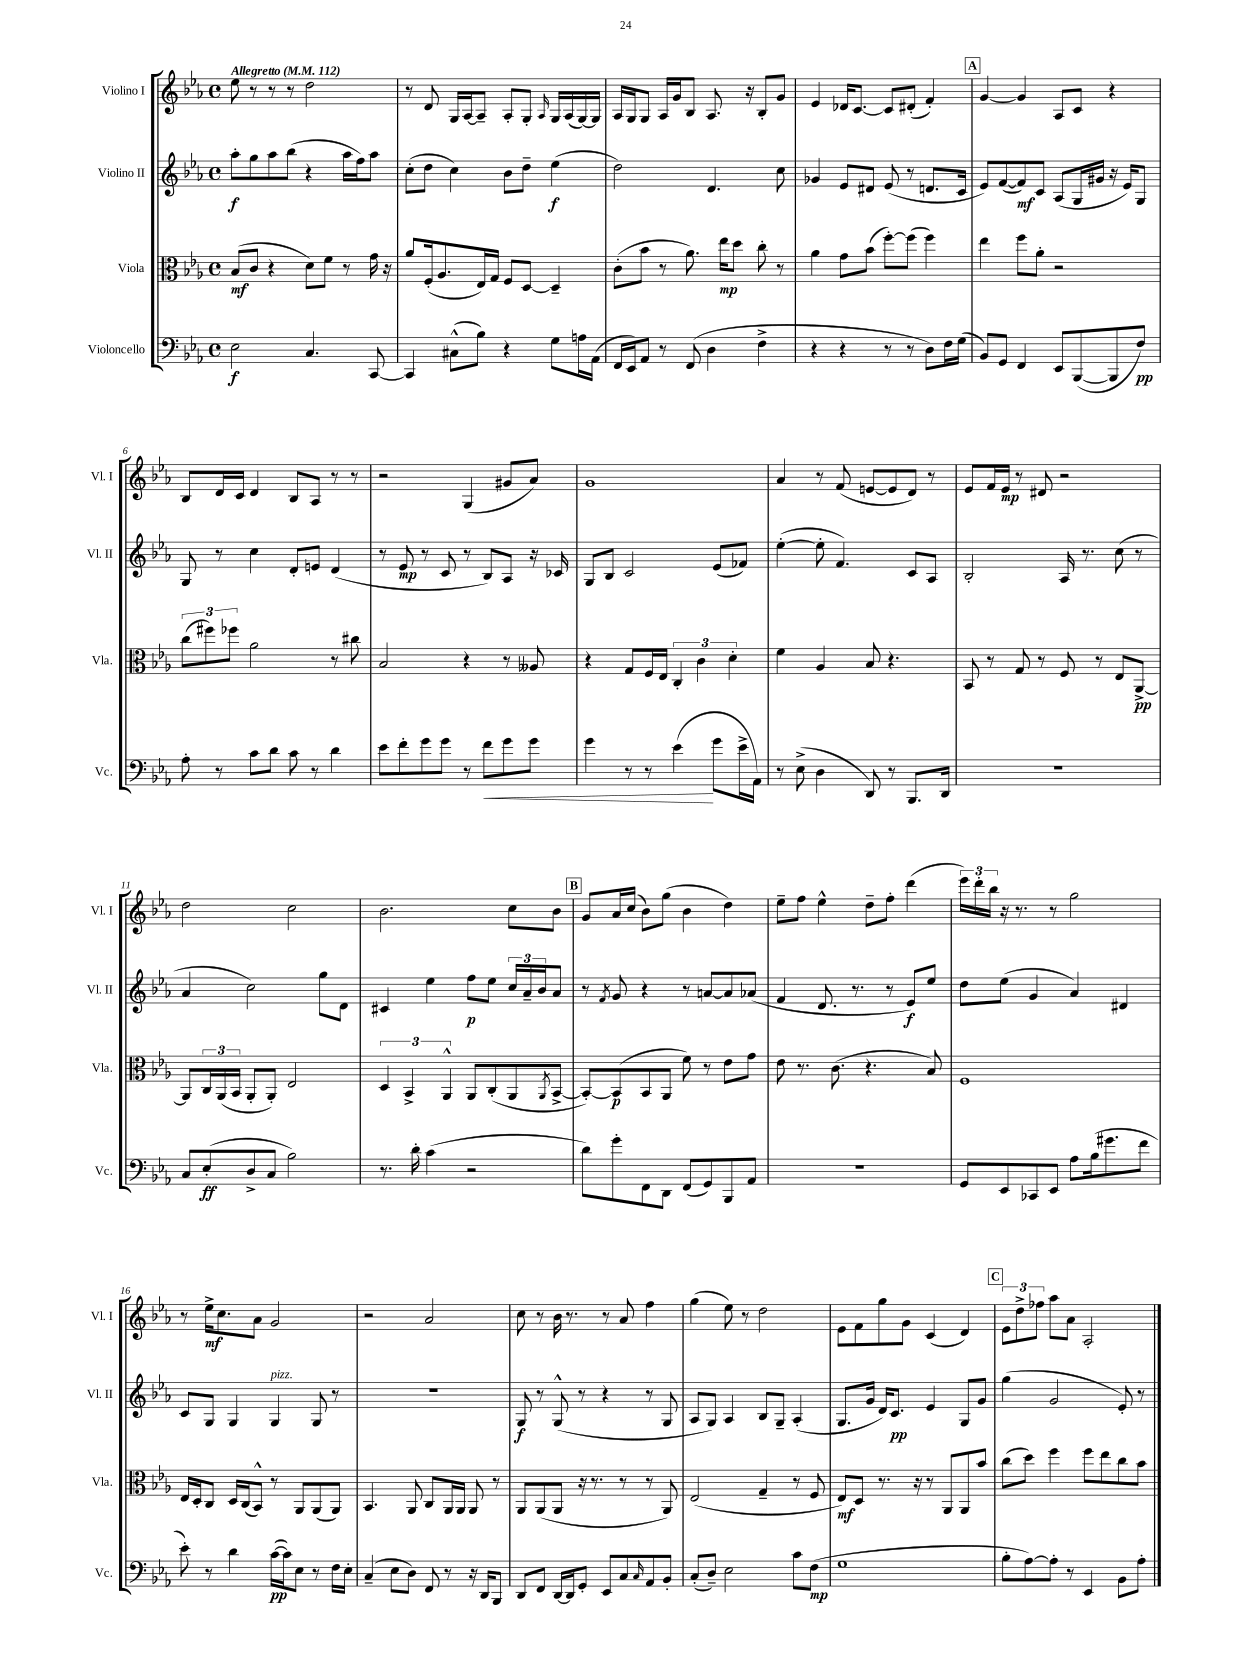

**kern	**kern	**kern	**kern
*staff4	*staff3	*staff2	*staff1
*clefF4	*clefC3	*clefG2	*clefG2
*k[b-e-a-]	*k[b-e-a-]	*k[b-e-a-]	*k[b-e-a-]
*M4/4	*M4/4	*M4/4	*M4/4
*met(c)	*met(c)	*met(c)	*met(c)
*MM112	*MM112	*MM112	*MM112
2E-	(8B-	8aa-'	8ee-
.	8c	8gg	8r
.	4r	8aa-	8r
.	.	(8bb-	8r
4.C	8d)	4r	2dd
.	8f	.	.
.	8r	16aa-	.
.	.	16ff)	.
[8CC	16g	8aa-	.
.	16r	.	.
=	=	=	=
4CC]	8a-	(8cc'	8r
.	(16F'	8dd	8d
.	8.A-	.	.
(8C#^^	.	4cc)	16G
.	.	.	[16A-
8B-)	16E-)	.	8A-~]
.	16G	.	.
4r	8F	8b-	8A-'
.	[8D	8dd~	8G'
.	.	.	16qqA-
8G	4D~]	(4ee-	16G
.	.	.	(16A-
16A	.	.	[16G)
(16AA-	.	.	16G]
=	=	=	=
16FF	(8c'	2dd)	16A-
16EE-)	.	.	16G
8AA-	8b-	.	8G
8r	8r	.	16A-
.	.	.	16g
(8FF	8.a-)	.	8B-
4D	.	4.d	8.A-
.	16ee-	.	.
.	8dd	.	.
.	.	.	16r
4F^	8cc'	.	8B-'
.	8r	8cc	8g
=	=	=	=
4r	4a-	4g-	4e-
4r	8g	8e-	16d-
.	.	.	[8.c
.	(8b-	8d#	.
8r	[8ff')	(8e-	8c]
8r	(8ff]	8r	(8d#'
8D)	4ff)	8.d	4f')
16F	.	.	.
(16G	.	16c	.
=	=	=	=
8BB-)	4ee-	8e-)	[4g
8GG	.	([8f	.
4FF	8ff	8f])	4g]
.	8a-'	8c	.
8EE-	2r	(8A-	8A-
([8BBB-	.	16G	8c
.	.	16g#	.
8BBB-]	.	16r	4r
.	.	16e-)	.
8F)	.	8G	.
=	=	=	=
8A-'	(12cc	8G	8B-
.	12ff#)	.	.
8r	.	8r	16d
.	12ff-	.	.
.	.	.	16c
8c	2a-	4cc	4d
8d	.	.	.
8c	.	8d'	8B-
8r	.	8e	8A-
4d	8r	(4d	8r
.	8cc#	.	8r
=	=	=	=
8e-	2B-	8r	2r
8f'	.	8e-	.
8g	.	8r	.
8g	.	8c	.
8r	4r	8r	(4G
8f	.	8B-)	.
8g	8r	8A-	8g#
8g	8A--	16r	8a-)
.	.	16c-	.
=	=	=	=
4g	4r	8G	1g
.	.	8B-	.
8r	8G	2c	.
8r	16F	.	.
.	16E-	.	.
(4e-	6C'	.	.
.	6c	.	.
8g	.	(8e-	.
.	6d'	.	.
16e-^	.	8f-)	.
16AA-)	.	.	.
=	=	=	=
8r	4f	([4ee-'	4a-
(8E-^	.	.	.
4D	4A-	8ee-']	8r
.	.	4.f)	(8f
8DD)	8B-	.	[8e
8r	4.r	.	8e]
8.BBB-	.	8c	8d)
.	.	8A-	8r
16DD	.	.	.
=	=	=	=
1r	8BB-	2B-'	8e-
.	8r	.	16f
.	.	.	16e-
.	8G	.	8r
.	8r	.	8d#
.	8F	16A-	2r
.	.	8.r	.
.	8r	.	.
.	8E-	(8cc	.
.	[8AA-^	8r	.
=	=	=	=
8C	8AA-]	4a-	2dd
(8E-'	24C	.	.
.	(24AA-	.	.
.	24BB-	.	.
8D^	8AA-'	2cc)	.
8C	8AA-')	.	.
2B-)	2E-	.	2cc
.	.	8gg	.
.	.	8d	.
=	=	=	=
8.r	6D	4c#	2.b-
.	6BB-^	.	.
16d'	.	.	.
(4c	.	4ee-	.
.	6AA-^^	.	.
2r	8AA-	8ff	.
.	(8C'	8ee-	.
.	8AA-	24cc	8cc
.	.	24a-~	.
.	.	24b-	.
.	8qAA-	.	.
.	[8BB-^	8a-	8b-
=	=	=	=
8d)	8BB-'_)	8r	8g
.	.	8qf	.
8g'	(8BB-]	8g	16a-
.	.	.	(16cc
8FF	8BB-	4r	8b-)
8DD	8AA-	.	(8gg
(8FF	8f)	8r	4b-
8GG)	8r	[8a	.
8BBB-	8e-	8a]	4dd)
8AA-	8g	(8a-	.
=	=	=	=
1r	8e-	4f	8ee-~
.	8.r	.	8ff
.	.	8.d	4ee-^^
.	(8.c	.	.
.	.	8.r	.
.	4.r	.	8dd~
.	.	8r	8ff'
.	.	8e-)	(4ddd
.	8B-)	8ee-	.
=	=	=	=
8GG	1F	8dd	24eee-)
.	.	.	24ddd'
.	.	.	24bb-
8EE-	.	(8ee-	16r
.	.	.	8.r
8CC-	.	4g	.
8EE-	.	.	8r
8A-	.	4a-)	2gg
(16B-	.	.	.
8.g#	.	.	.
.	.	4d#	.
8f	.	.	.
=	=	=	=
8e-')	16E-	8c	8r
.	16D'	.	.
8r	8C	8G	16ee-^
.	.	.	8.cc
4d	16D	4G	.
.	(16C	.	.
.	8BB-^^)	.	8a-
([16c	8r	4G	2g
16c])	.	.	.
8E-	8AA-	.	.
8r	(8AA-	8G	.
16F	8AA-)	8r	.
16E-'	.	.	.
=	=	=	=
(4C~	4.BB-	1r	2r
8E-	.	.	.
8D)	8AA-	.	.
8FF	8C	.	2a-
8r	16AA-	.	.
.	16AA-	.	.
16r	8AA-	.	.
16DD	.	.	.
8BBB-	8r	.	.
=	=	=	=
8DD	8AA-	8G	8cc
8FF	(8AA-	8r	8r
[16DD	8AA-	(8G^^	16b-
16DD]	.	.	8.r
8GG'	16r	8r	.
.	8.r	.	.
8EE-	.	4r	8r
8C	8r	.	8a-
16qqC	.	.	.
8AA-	8r	8r	4ff
8BB-'	8AA-)	8G	.
=	=	=	=
(8C'	(2E-	8A-	(4gg
8D~)	.	8G)	.
2E-	.	4A-	8ee-)
.	.	.	8r
.	4G~	8B-	2dd
.	.	8G~	.
8c	8r	(4A-'	.
(8F	8F	.	.
=	=	=	=
1G	8E-)	8.G	8e-
.	8D	.	8f
.	.	16g	.
.	8.r	16d)	8gg
.	.	8.c	.
.	.	.	8g
.	16r	.	.
.	8r	4e-	(4c
.	8AA-	.	.
.	8AA-	8G	4d)
.	8b-	8g	.
=	=	=	=
8B-'	(8cc	(4gg	12e-
.	.	.	12dd^
[8A-)	8dd)	.	.
.	.	.	12ff-
8A-']	4ff	2g	8aa-
8r	.	.	8a-
4EE-	8ff	.	2A-'
.	8ee-	.	.
8BB-	8cc	8e-')	.
8A-'	8b-	8r	.
==	==	==	==
*-	*-	*-	*-
